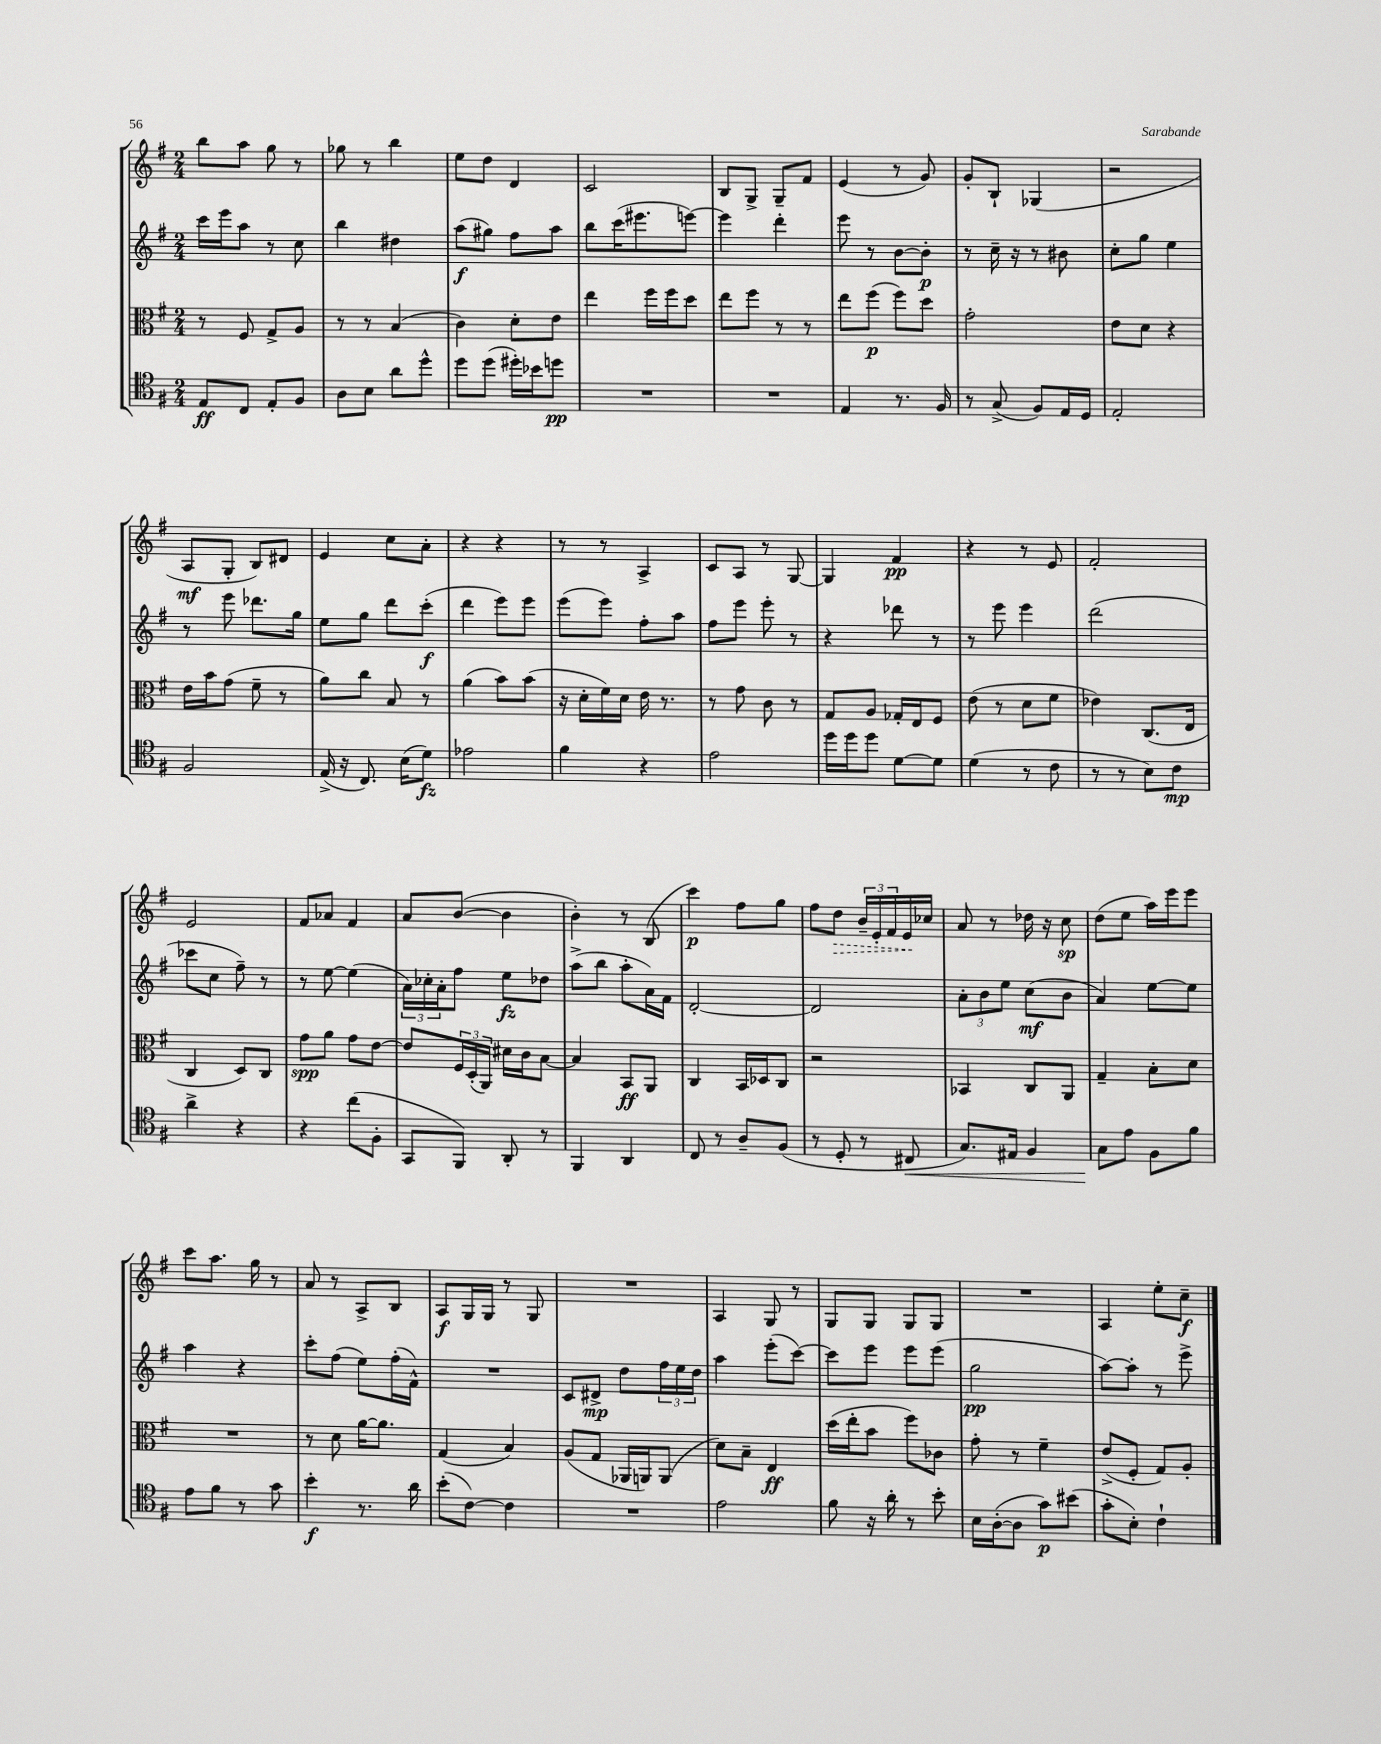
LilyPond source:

<<
\new StaffGroup <<
\new Staff = "s0" {
    \clef treble \key g \major \numericTimeSignature \time 2/4
    b''8 a''8 g''8 r8 |
    ges''8 r8 b''4 |
    e''8 d''8 d'4 |
    c'2 |
    b8 g8-> g8-- fis'8 |
    e'4( r8 g'8) |
    g'8-. b8-! ges4( |
    r2 |
    a8\mf g8-. b8) dis'8 |
    e'4 c''8 a'8-. |
    r4 r4 |
    r8 r8 a4-> |
    c'8 a8 r8 g8~ |
    g4 fis'4\pp |
    r4 r8 e'8 |
    fis'2-. |
    e'2 |
    fis'8 aes'8 fis'4 |
    a'8 b'8~( b'4 |
    b'4-.) r8 b8( |
    c'''4\p) fis''8 g''8 |
    fis''8 \once \override Hairpin.style = #'dashed-line d''8\> \tuplet 3/2 { b'16-- e'16-. fis'16 } e'16\! ces''16 |
    a'8 r8 des''16 r16 c''8\sp |
    d''8( e''8 a''16) e'''16 e'''8 |
    c'''8 a''8. g''16 r8 |
    a'8 r8 a8-> b8 |
    a8\f g16 g16 r8 g8 |
    R2 |
    a4 g8 r8 |
    g8 g8 g8 g8 |
    R2 |
    a4 e''8-. c''8--\f \bar "|." |
}
\new Staff = "s1" {
    \clef treble \key g \major \numericTimeSignature \time 2/4
    c'''16 e'''16 a''8 r8 c''8 |
    b''4 dis''4 |
    a''8\f( gis''8) fis''8 a''8 |
    b''8 c'''16( eis'''8. e'''8~) |
    e'''4 d'''4-. |
    e'''8 r8 b'8~ b'8-.\p |
    r8 c''16-- r16 r8 bis'8 |
    c''8-. g''8 e''4 |
    r8 e'''8 des'''8. g''16 |
    e''8 g''8 d'''8 c'''8-.\f( |
    d'''4 e'''8) e'''8 |
    e'''8( e'''8) fis''8-. a''8 |
    fis''8 e'''8 e'''8-. r8 |
    r4 des'''8 r8 |
    r8 e'''8 e'''4 |
    d'''2( |
    ces'''8 c''8 fis''8--) r8 |
    r8 e''8~ e''4( |
    \tuplet 3/2 { a'16) ces''16-. a'16-. } fis''8 e''8\fz des''8 |
    a''8->( b''8 a''8-. a'16) fis'16 |
    d'2~-. |
    d'2 |
    \tuplet 3/2 { a'8-. b'8 e''8 } c''8\mf( b'8 |
    a'4) e''8~ e''8 |
    a''4 r4 |
    c'''8-. fis''8( e''8) fis''16-.( fis'16-^) |
    R2 |
    c'8 dis'8->\mp d''8 \tuplet 3/2 { fis''16 e''16 d''16 } |
    a''4 e'''8-.( c'''8~) |
    c'''8 e'''8 e'''8 e'''8( |
    g''2\pp |
    a''8~) a''8-. r8 e'''8-> \bar "|." |
}
\new Staff = "s2" {
    \clef alto \key g \major \numericTimeSignature \time 2/4
    r8 fis8 g8-> a8 |
    r8 r8 b4( |
    c'4) d'8-. e'8 |
    e''4 fis''16 fis''16 d''8 |
    e''8 fis''8 r8 r8 |
    e''8 fis''8\p( fis''8) d''8 |
    g'2-. |
    e'8 d'8 r4 |
    e'16 b'16 g'8( fis'8-- r8 |
    a'8) c''8 b8 r8 |
    a'4( b'8) b'8( |
    r16 d'16-. fis'16) d'16 e'16 r8. |
    r8 g'8 c'8 r8 |
    g8 a8 ges16-. e16 fis8 |
    e'8( r8 d'8 fis'8 |
    ees'4) c8.( e16 |
    c4 d8) c8 |
    g'8\spp a'8 g'8 e'8~ |
    e'8 \tuplet 3/2 { fis16 d16-.( a,16) } dis'16 c'16 b8~ |
    b4 b,8\ff a,8 |
    c4 b,16 des16 c8 |
    r2 |
    bes,4 c8 a,8 |
    g4-- b8-. d'8 |
    R2 |
    r8 d'8 a'16~ a'8. |
    g4( b4) |
    a8( g8 aes,16 a,16) a,8( |
    d'8) b8-- e4\ff |
    d''16( e''16-. b'8 fis''8) ces'8 |
    g'8-. r8 fis'4-- |
    e'8->( fis8-. g8) a8-. \bar "|." |
}
\new Staff = "s3" {
    \clef tenor \key g \major \numericTimeSignature \time 2/4
    e8\ff c8 e8-. fis8 |
    a8 b8 a'8 d''8-^ |
    d''8 d''8( dis''16-.) bes'16 d''8\pp |
    R2 |
    R2 |
    e4 r8. fis16 |
    r8 g8->( fis8) e16 d16 |
    e2-. |
    fis2 |
    e16->( r16 c8.) b16( d'8\fz) |
    ees'2 |
    fis'4 r4 |
    e'2 |
    d''16 d''16 d''8 d'8~ d'8 |
    d'4( r8 c'8 |
    r8 r8 b8) c'8\mp |
    a'4-> r4 |
    r4 c''8( fis8-. |
    g,8 fis,8) a,8-. r8 |
    fis,4 a,4 |
    c8 r8 a8-- fis8( |
    r8 d8-. r8 cis8\< |
    g8.) eis16 fis4 |
    g8\! e'8 fis8 fis'8 |
    e'8 fis'8 r8 g'8 |
    b'4-.\f r8. a'16 |
    b'8-.( c'8~) c'4 |
    R2 |
    e'2 |
    fis'8 r16 a'16-. r8 b'8-. |
    b16 a16~-.( a8 g'8\p) bis'8( |
    g'8-. b8-.) c'4-! \bar "|." |
}
>>
>>
\layout { \context { \Score \remove "Bar_number_engraver" } }
